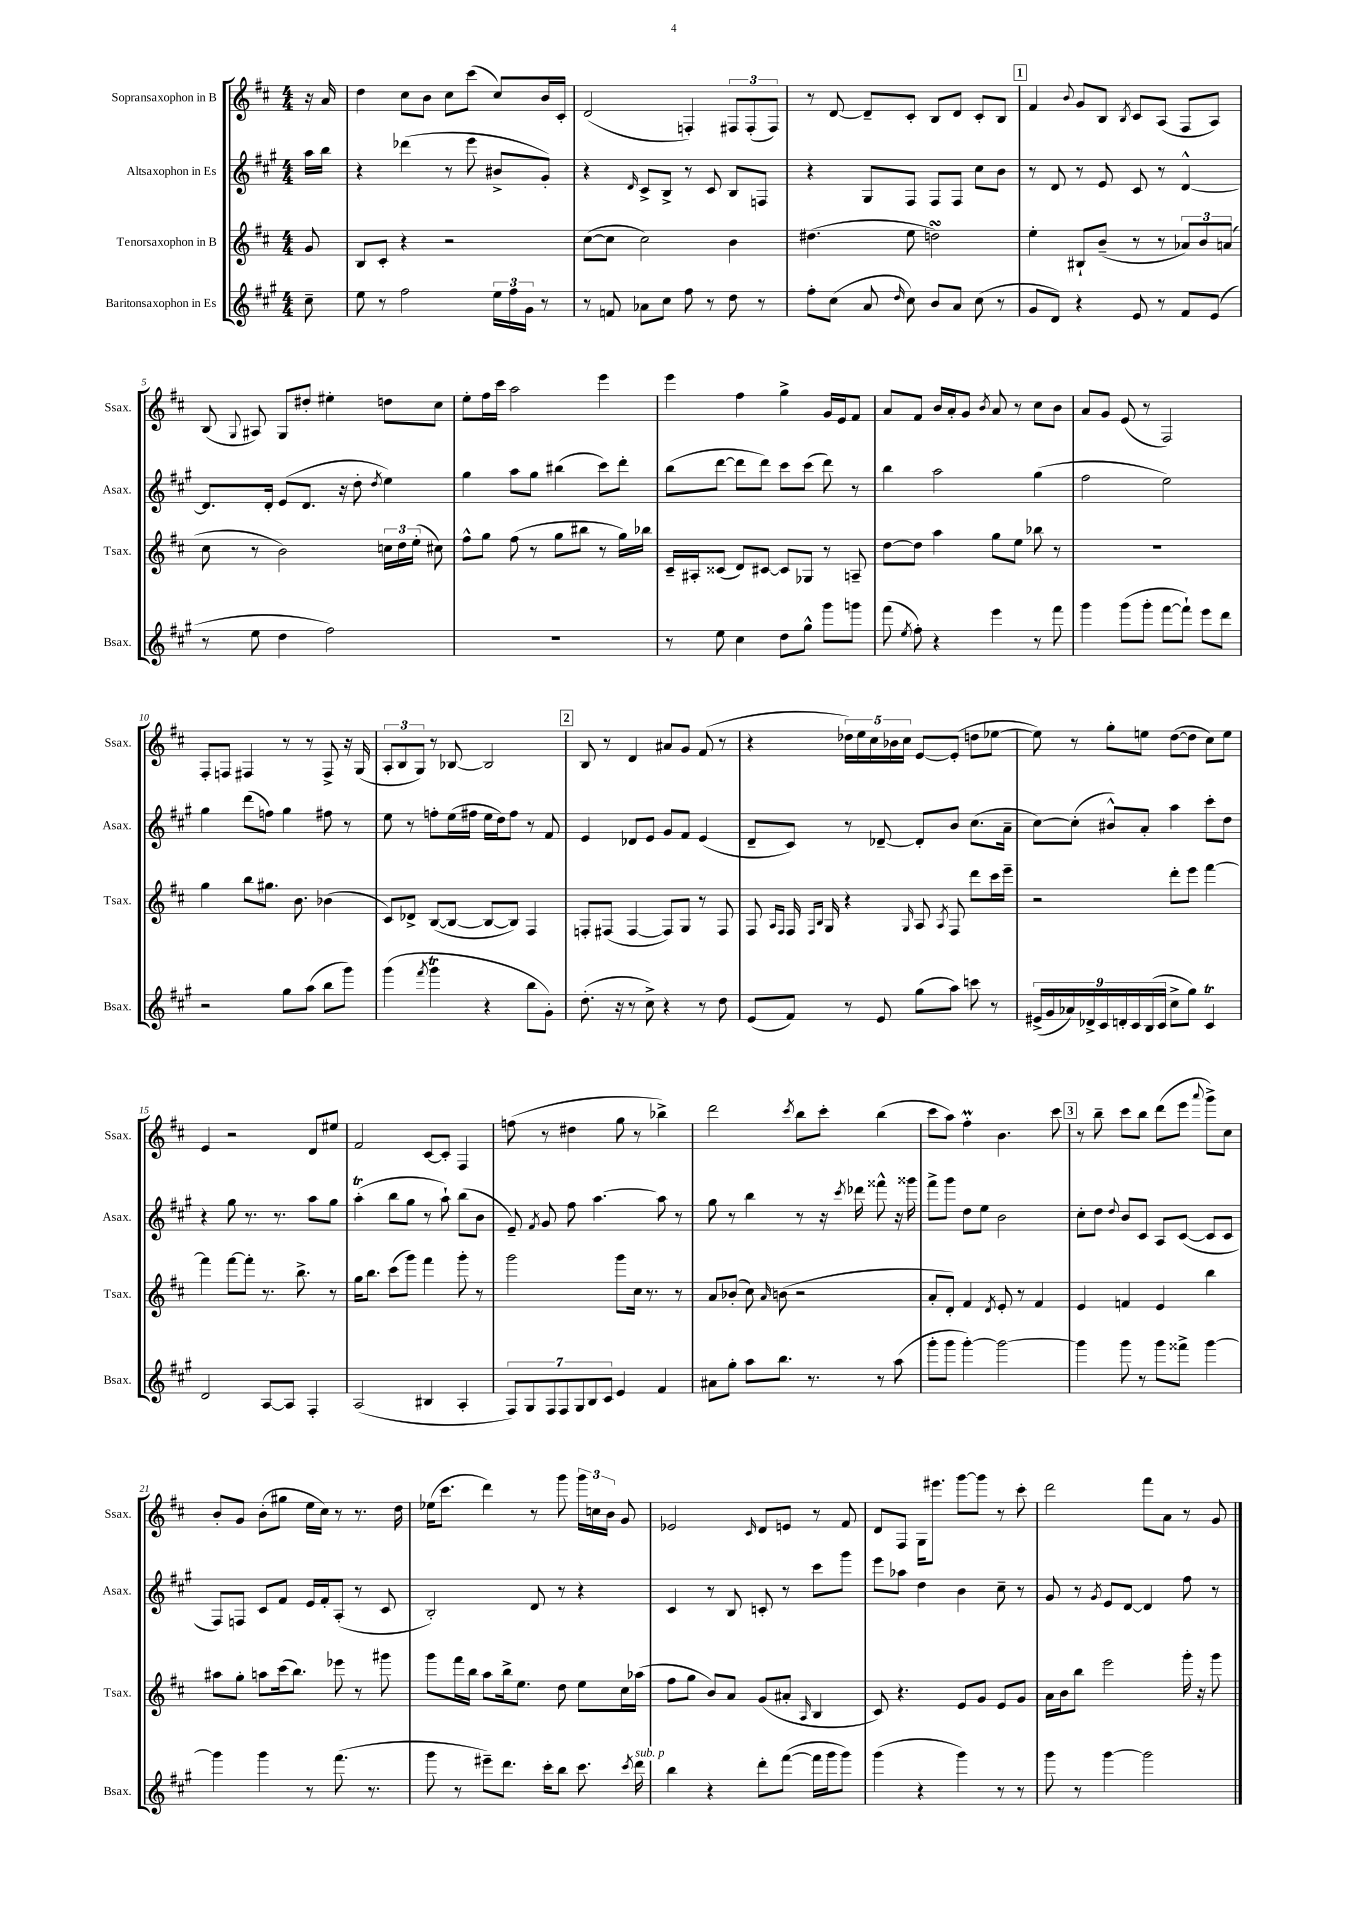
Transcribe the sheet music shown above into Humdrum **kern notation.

**kern	**kern	**kern	**kern
*staff4	*staff3	*staff2	*staff1
*clefG2	*clefG2	*clefG2	*clefG2
*k[f#c#g#]	*k[f#c#]	*k[f#c#g#]	*k[f#c#]
*M4/4	*M4/4	*M4/4	*M4/4
8cc#~	8g	16aa	16r
.	.	16bb	16a
=	=	=	=
8ee	8B	4r	4dd
8r	8c#'	.	.
2ff#	4r	(4ddd-	8cc#
.	.	.	8b
.	2r	8r	8cc#
.	.	8eee	(8ccc#
24ee	.	8b#^	8cc#)
24ff#	.	.	.
24g#	.	.	.
8r	.	8g#')	16b
.	.	.	16c#'
=	=	=	=
8r	([8cc#	4r	(2d
8f	8cc#]	.	.
.	.	16qqd	.
8a-	2cc#)	8c#^	.
8cc#	.	8B^	.
8ff#	.	8r	4F')
8r	.	8c#	.
8dd	4b	8B	12F#
.	.	.	(12F#'
8r	.	8F	.
.	.	.	12F#)
=	=	=	=
8ff#'	(4.dd#	4r	8r
(8cc#	.	.	[8d
8a	.	8G#	8d~]
16qqdd	.	.	.
8cc#)	8ee	8F#	8c#'
8b	2dd)	8F#	8B
8a	.	8F#	8d
(8cc#	.	8cc#	8c#'
8r	.	8b	8B
=	=	=	=
8g#	4ee'	8r	4f#
8d)	.	8d	.
.	.	.	8qqb
4r	8B#`	8r	8g
.	(8b~	8e	8B
.	.	.	8qB
8e	8r	8c#	8c#
8r	8r	8r	(8A
8f#	12a-)	[4d^^	8F#
.	12b	.	.
(8e	.	.	8A)
.	(12a	.	.
=	=	=	=
8r	8cc#	8.d]	(8B
.	.	.	8qqG
8ee	8r	.	8A#)
.	.	16d'	.
4dd	2b)	(8e	8G
.	.	8.d	8dd#'
2ff#)	.	.	4ee#'
.	.	16r	.
.	.	8dd'	.
.	.	8qdd	.
.	24cc	4ee)	8dd
.	24dd	.	.
.	(24ee'	.	.
.	8cc#)	.	8cc#
=	=	=	=
1r	8ff#^^	4gg#	8ee'
.	8gg	.	16ff#
.	.	.	16ccc#
.	(8ff#	8aa	2aa
.	8r	8gg#	.
.	8gg	(4bb#	.
.	8bb#	.	.
.	8r	8ccc#)	4eee
.	16gg)	8ddd'	.
.	16bb-	.	.
=	=	=	=
8r	16c#~	(8bb	4eee
.	16A#'	.	.
8ee	(8c##	[8ddd	.
4cc#	8d)	8ddd]	4ff#
.	[8c#	8ddd)	.
8dd	8c#]	8ccc#	4gg^
8gg#^^	8G-	(8ccc#	.
8ggg#	8r	8ddd)	16g
.	.	.	16e
8ggg	8A~	8r	8f#
=	=	=	=
(8fff#	[8dd	4bb	8a
8qee	.	.	.
8ff#')	8dd]	.	8f#
4r	4aa	2aa	16b
.	.	.	16a'
.	.	.	8g
.	.	.	8qb
4eee	8gg	.	8a
.	8ee	.	8r
8r	8bb-	(4gg#	8cc#
8fff#	8r	.	8b
=	=	=	=
4ggg#	1r	2ff#	8a
.	.	.	8g
(8ggg#	.	.	(8e
8ggg#'	.	.	8r
[8fff#	.	2ee)	2F#)
8fff#`])	.	.	.
8eee	.	.	.
8ddd	.	.	.
=	=	=	=
2r	4gg	4gg#	8F#'
.	.	.	8F
.	8bb	(8ddd	4F#
.	8.gg#	8ff)	.
8gg#	.	4gg#	8r
.	8.b	.	.
(8aa	.	.	8r
8bb	(4b-	8ff#	8F#^
8ggg#)	.	8r	16r
.	.	.	(16G
=	=	=	=
(4ggg#	8c#)	8ee	12A'
.	.	.	12B
.	8d-^	8r	.
.	.	.	12G)
8qfff#	.	.	.
4ggg#	([8B	8ff'	8r
.	8B_	(16ee	[8B-
.	.	16ff#	.
4r	8B_	16ee	2B-]
.	.	16dd)	.
.	8B])	8ff#	.
8bb	4F#	8r	.
8g#')	.	8f#	.
=	=	=	=
(8.dd'	8F'	4e	8B
.	(8F#	.	8r
16r	.	.	.
8r	[4F#	8d-	4d
8cc#^)	.	8e	.
4r	8F#])	8g#	8a#
.	8G	8f#	8g
8r	8r	(4e	(8f#
8dd	8F#	.	8r
=	=	=	=
(8e	8F#	8d~	4r
.	16qqA	.	.
.	16qqF#	.	.
8f#)	16F#	8c#)	.
.	16qqF#	.	.
.	16qqB	.	.
.	16G	.	.
8r	4r	8r	20dd-)
.	.	.	20ee
.	.	.	20cc#
8e	.	[8d-~	.
.	.	.	20b-
.	.	.	20cc#
.	16qqG	.	.
(8gg#	8A	8d-']	[8e
.	8qA	.	.
8aa)	8F#	8b	(8e']
8ccc	8ddd	(8.cc#	8dd
8r	16ccc#	.	[8ee-
.	16eee~	16a~	.
=	=	=	=
(18e#^	2r	[8cc#)	8ee-])
18g#	.	.	.
18a-)	.	.	.
.	.	(8cc#']	8r
18d-^	.	.	.
18c#	.	.	.
.	.	8b#^^)	8gg'
18d'	.	.	.
18c#	.	.	.
.	.	8a'	8ee
(18B	.	.	.
18c#	.	.	.
8cc#^	8ddd'	4aa	([8dd
8gg#)	8eee	.	8dd]
4c#	[4fff#	8ccc#'	8cc#)
.	.	8dd	8ee
=	=	=	=
2d	4fff#]	4r	4e
.	[8fff#	8gg#	2r
.	8fff#']	8.r	.
[8A	8.r	.	.
.	.	8.r	.
8A]	.	.	.
.	8.bb^	.	.
4F#'	.	8aa	8d
.	8r	8gg#	8ee#
=	=	=	=
(2A	16gg	(4aa'	2f#
.	8.bb	.	.
.	(8ccc#	8bb	.
.	8ggg)	8gg#	.
4B#	4fff#	8r	[8c#
.	.	8aa`)	8c#']
4A'	8ggg'	(8bb	4F#
.	8r	8b	.
=	=	=	=
14F#)	2ggg	8e~)	(8ff
14G#	.	.	.
.	.	8qf#	.
.	.	8g#	8r
14F#	.	.	.
14F#	.	.	.
.	.	8ff#	4dd#
14G#	.	.	.
14B	.	.	.
.	.	[4.aa	.
14c#	.	.	.
4e	8ggg	.	8gg
.	16cc#	.	8r
.	8.r	.	.
4f#	.	8aa]	4bb-^)
.	8r	8r	.
=	=	=	=
8a#	8a	8gg#	2ddd
8gg#'	(8b-'	8r	.
8aa	8cc#)	4bb	.
.	16qqa	.	.
8.bb	(8b	.	.
.	.	.	8qccc#
.	2r	8r	8bb
8.r	.	.	.
.	.	16r	8ccc#'
.	.	8qccc#	.
.	.	16ddd-	.
8r	.	8fff##^^	(4bb
(8aa	.	16r	.
.	.	16ggg##	.
=	=	=	=
8ggg#'	8a'	8fff#^	8ccc#
8ggg#	8d')	8ggg#	8aa)
[4ggg#')	4f#	8dd	4ff#'
.	.	8ee	.
.	8qd	.	.
2ggg#_	8e'	2b	4.b
.	8r	.	.
.	4f#	.	.
.	.	.	8ccc#
=	=	=	=
4ggg#]	4e	8cc#'	8r
.	.	8dd	8bb~
.	.	8qqdd	.
8ggg#	4f	8b	8ccc#
8r	.	8c#	8bb
8ggg#	4e	8A	(8ddd
8fff##^	.	([8c#	8eee
.	.	.	8qqaaa
[4ggg#	4bb	8c#]	8ggg^)
.	.	8c#	8cc#
=	=	=	=
4ggg#]	8aa#	8F#)	8b'
.	8gg'	8F	8g
4ggg#	8aa	8c#	(8b'
.	(16ccc#	8f#	8gg#
.	8.bb)	.	.
8r	.	16e	16ee
.	.	16f#'	16cc#)
(8.fff#	8eee-	(8A'	8r
.	8r	8r	8.r
8.r	.	.	.
.	8ggg#	8c#	.
.	.	.	16dd
=	=	=	=
8ggg#	8ggg	2B')	(16ee-
.	.	.	8.ccc#
8r	16fff#	.	.
.	16bb	.	.
8eee#~)	8aa	.	4ddd)
8.ddd	16bb^	.	.
.	8.ee	.	.
.	.	8d	8r
16ccc#'	.	.	.
8bb	8dd	8r	8ggg
8.ccc#	8ee	4r	24ggg
.	.	.	24cc
.	.	.	24b
.	16cc#	.	8g
8qccc#	.	.	.
16ddd	(16aa-	.	.
=	=	=	=
4bb	8ff#	4c#	2e-
.	8gg	.	.
4r	8b)	8r	.
.	8a	8B	.
.	.	.	16qqc#
8ddd'	(8g	8c'	8d
([8fff#	8a#'	8r	8e
.	16qqA	.	.
16fff#]	4B	8ccc#	8r
16ggg#	.	.	.
8ggg#)	.	8ggg#	8f#
=	=	=	=
(4ggg#	8c#)	8eee	8d
.	4.r	8aa-	8F#
4r	.	4dd	16G
.	.	.	8.eee#
4ggg#)	8e	4b	[8ggg
.	8g	.	8ggg]
8r	8e	8cc#~	8r
8r	8g	8r	8ccc#'
=	=	=	=
8ggg#	16a	8g#	2ddd
.	16b	.	.
8r	8bb	8r	.
.	.	8qg#	.
[4ggg#	2eee	8e	.
.	.	[8d	.
2ggg#]	.	4d]	8fff#
.	.	.	8a
.	16ggg'	8ff#	8r
.	16r	.	.
.	8ggg	8r	8g
==	==	==	==
*-	*-	*-	*-
